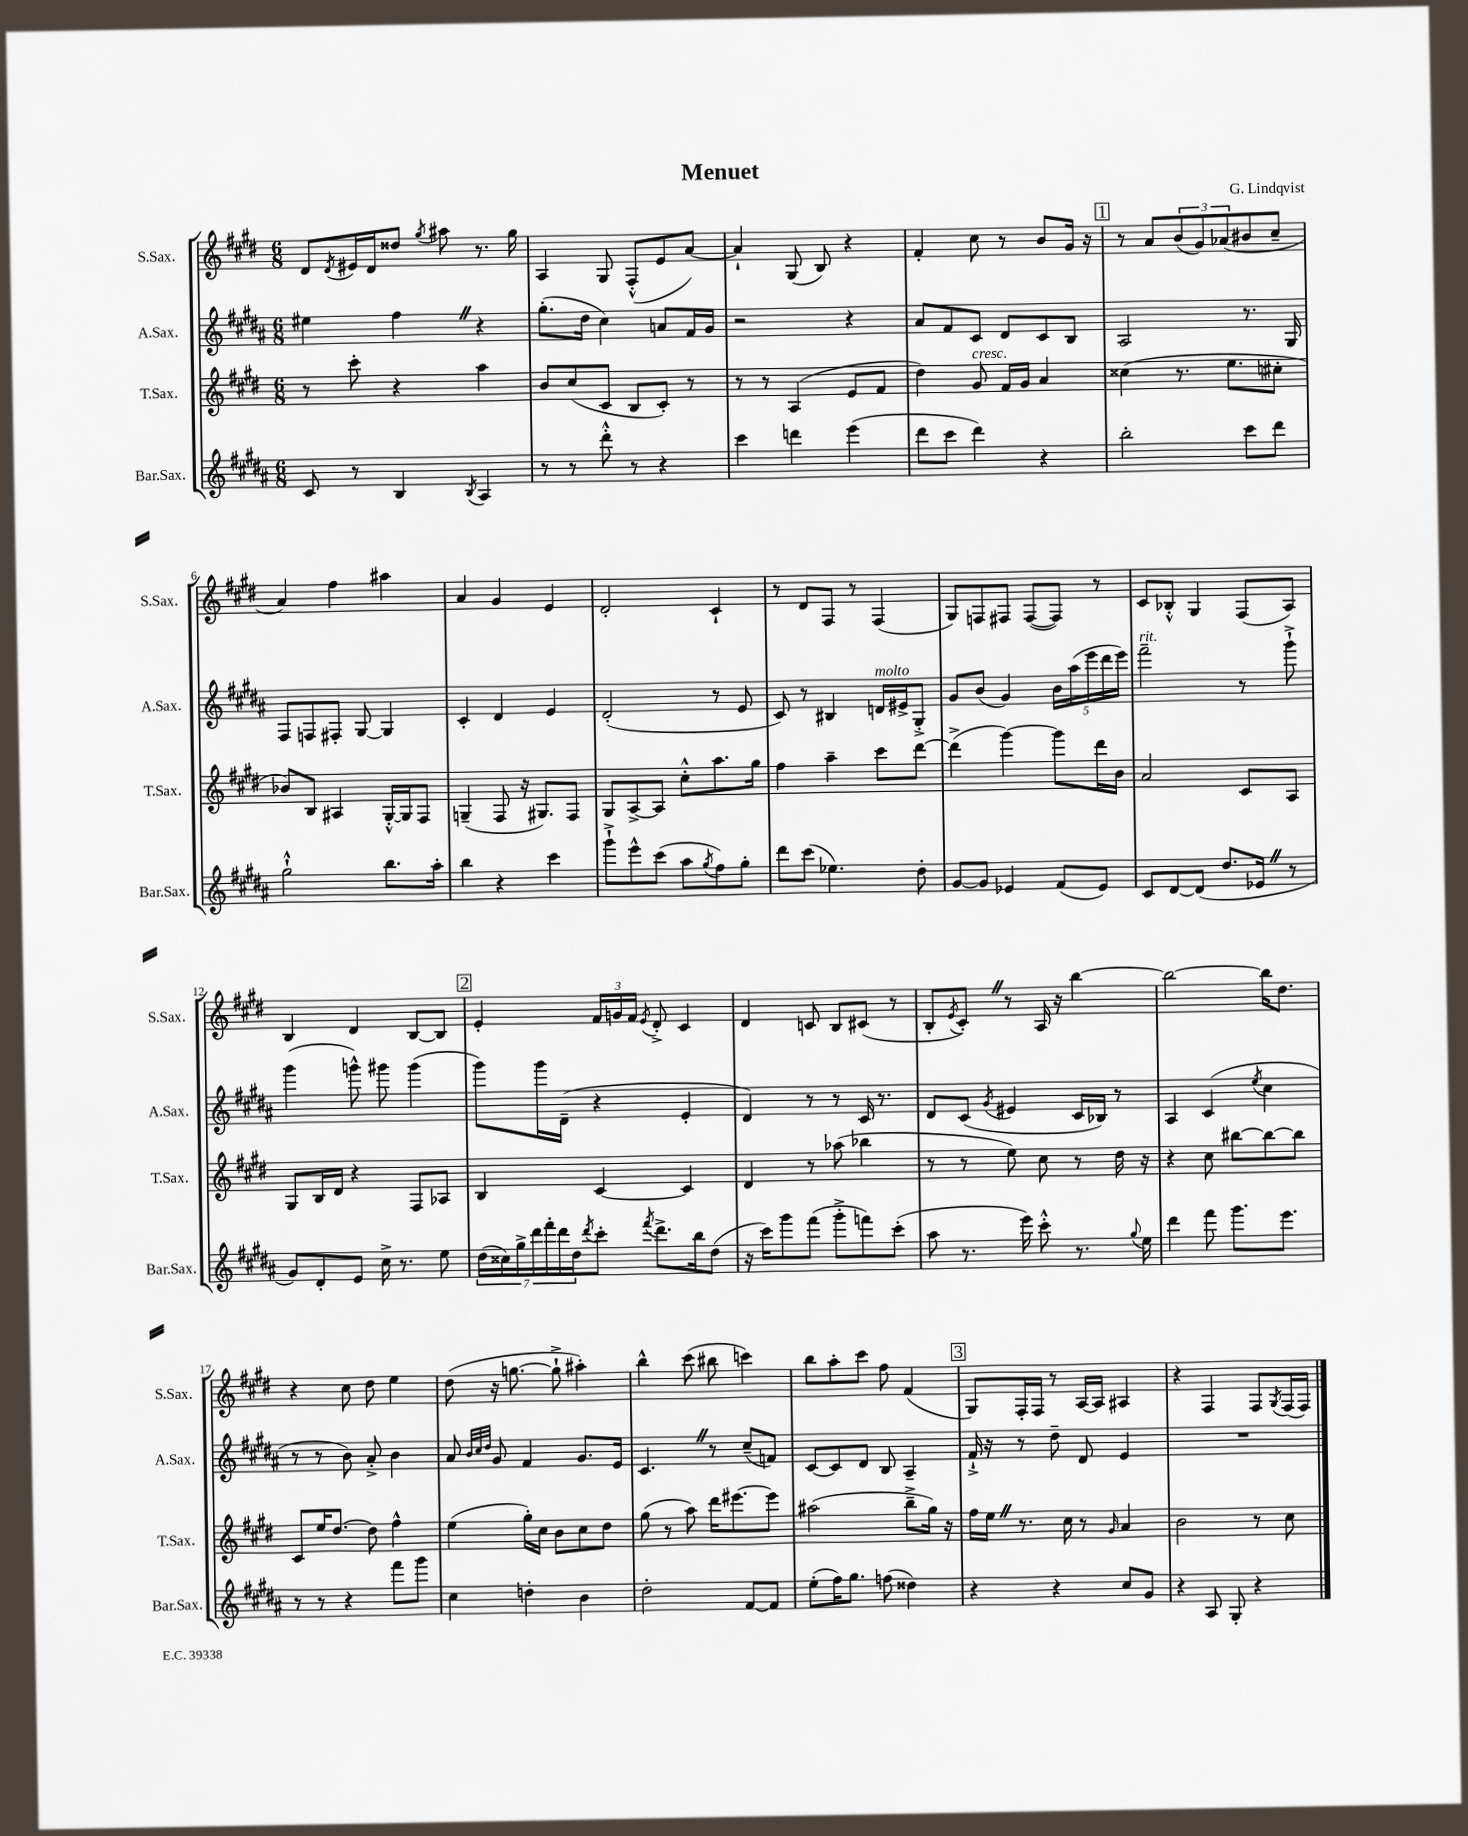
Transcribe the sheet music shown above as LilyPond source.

\header { title = "Menuet" composer = "G. Lindqvist" }
<<
\new StaffGroup <<
\new Staff = "s0" \with { instrumentName = "S.Sax." shortInstrumentName = "S.Sax." } {
    \clef treble \key e \major \numericTimeSignature \time 6/8
    dis'8 \acciaccatura { dis'8 } eis'16 dis'16 disis''8 \acciaccatura { gis''8 } ais''8 r8. gis''16 |
    a4 gis8 fis8-.-^( e'8 a'8~) |
    a'4-! gis8( b8) r4 |
    fis'4-. cis''8 r8 b'8 gis'16 r16 |
    \mark \markup { \box "1" } r8 a'8 \tuplet 3/2 { b'8( gis'8) aes'8( } bis'8 cis''8-- |
    a'4) fis''4 ais''4 |
    a'4 gis'4 e'4 |
    dis'2-. cis'4-! |
    r8 dis'8 fis8 r8 fis4( |
    gis8) f8 fis8 fis8~( fis8) r8 |
    cis'8 bes8-.-^ gis4 fis8( a8) |
    b4 dis'4 b8~ b8 |
    \mark \markup { \box "2" } e'4-. \tuplet 3/2 { fis'16 g'16 fis'16 } \acciaccatura { e'8 } dis'8-.-> cis'4 |
    dis'4 c'8 b8 cis'8( r8 |
    b8-. \acciaccatura { e'8 } cis'8-.) \once \override BreathingSign.text = \markup { \musicglyph "scripts.caesura.straight" } \breathe r8 a16 r16 b''4~ |
    b''2~ b''16 dis''8. |
    r4 cis''8 dis''8 e''4 |
    dis''8( r16 g''8.~ g''8-!-> ais''4-.) |
    b''4-^ cis'''8( bis''8 c'''4) |
    b''8 a''8-. cis'''8 fis''8 fis'4( |
    \mark \markup { \box "3" } gis8) fis16-. fis16 r8 a16~ a16 ais4 |
    r4 fis4 fis8 \acciaccatura { gis8 } fis16( fis16) \bar "|." |
}
\new Staff = "s1" \with { instrumentName = "A.Sax." shortInstrumentName = "A.Sax." } {
    \clef treble \key b \major \numericTimeSignature \time 6/8
    eis''4 fis''4 \once \override BreathingSign.text = \markup { \musicglyph "scripts.caesura.straight" } \breathe r4 |
    gis''8.-.( dis''16 cis''4) a'8 fis'16 gis'16 |
    r2 r4 |
    ais'8 fis'8 cis'8 dis'8 cis'8 b8 |
    \mark \markup { \box "1" } ais2 r8. gis16 |
    fis8 f8 fis8-. gis8~ gis4 |
    cis'4-. dis'4 e'4 |
    dis'2-.( r8 e'8 |
    cis'8) r8 bis4 d'16^\markup { \italic "molto" } eis'16-> gis8-.-> |
    gis'8 b'8( gis'4) \tuplet 5/4 { b'16 ais''16( e'''16 dis'''16 e'''16) } |
    fis'''2--^\markup { \italic "rit." } r8 gis'''8-!-> |
    gis'''4( g'''8-^) gis'''8 gis'''4( |
    \mark \markup { \box "2" } gis'''8) gis'''16 dis'16--( r4 e'4-. |
    dis'4) r8 r8 cis'16 r8. |
    dis'8 cis'8( \acciaccatura { gis'8 } eis'4 cis'16 bes16) r8 |
    ais4 cis'4( \acciaccatura { e''8 } cis''4 |
    r8 r8 b'8) ais'8-.-> b'4 |
    ais'8 \grace { b'32 cis''32 dis''32 } gis'8 fis'4 gis'8. e'16 |
    cis'4. \once \override BreathingSign.text = \markup { \musicglyph "scripts.caesura.straight" } \breathe r8 cis''8--( f'8) |
    cis'8~ cis'8 dis'8 b8 ais4-- |
    \mark \markup { \box "3" } fis'16-!-> r16 r8 dis''8-- dis'8 e'4 |
    R2. \bar "|." |
}
\new Staff = "s2" \with { instrumentName = "T.Sax." shortInstrumentName = "T.Sax." } {
    \clef treble \key e \major \numericTimeSignature \time 6/8
    r8 cis'''8-. r4 a''4 |
    b'8 cis''8( cis'8 b8 cis'8-.) r8 |
    r8 r8 a4( e'8 fis'8 |
    dis''4) gis'8^\markup { \italic "cresc." } fis'16 gis'16 a'4 |
    \mark \markup { \box "1" } cisis''4( r8. e''8. cis''8-. |
    bes'8) b8 ais4 gis16~-.-^ gis16 fis8 |
    g4--( fis8 r16 gis8.) fis8 |
    gis8 a8~-> a8 cis''8-.-^ a''8. gis''16 |
    fis''4 a''4-- cis'''8 dis'''8~ |
    dis'''4->( gis'''4~) gis'''8 dis'''16 b'16 |
    a'2 cis'8 a8 |
    gis8 b16 dis'16 r4 fis8 aes8 |
    \mark \markup { \box "2" } b4 cis'4~ cis'4 |
    dis'4 r8 aes''8( bes''4 |
    r8 r8 e''8) cis''8 r8 dis''16 r16 |
    r4 cis''8 bis''8~ bis''8~ bis''8 |
    cis'8 e''16 dis''8.~ dis''8 fis''4-^ |
    e''4( gis''16-.) cis''16 b'8 cis''8 dis''8 |
    gis''8( r8 a''8) dis'''16 eis'''8.~ eis'''8 |
    ais''2( b''8---> gis''16) r16 |
    \mark \markup { \box "3" } fis''16 e''16 \once \override BreathingSign.text = \markup { \musicglyph "scripts.caesura.straight" } \breathe r8. cis''16 r8 \grace { gis'16 } a'4 |
    b'2 r8 cis''8 \bar "|." |
}
\new Staff = "s3" \with { instrumentName = "Bar.Sax." shortInstrumentName = "Bar.Sax." } {
    \clef treble \key b \major \numericTimeSignature \time 6/8
    cis'8 r8 b4 \acciaccatura { b8 } ais4 |
    r8 r8 dis'''8-.-^ r8 r4 |
    cis'''4 d'''4 e'''4( |
    dis'''8 cis'''8 dis'''4) r4 |
    \mark \markup { \box "1" } b''2-. cis'''8 dis'''8 |
    gis''2-!-^ b''8. ais''16-. |
    b''4 r4 cis'''4 |
    gis'''8-!-> e'''8-^ cis'''8( ais''8 \acciaccatura { gis''8 } fis''8) gis''8-. |
    dis'''8 cis'''8( ees''4.) dis''8-. |
    gis'8~ gis'8 ees'4 fis'8( ees'8) |
    cis'8 dis'8~ dis'8( dis''8. ees'16 \once \override BreathingSign.text = \markup { \musicglyph "scripts.caesura.straight" } \breathe r8 |
    gis'8) dis'8-. e'8 cis''16-> r8. e''8 |
    \mark \markup { \box "2" } \tuplet 7/4 { dis''16( cisis''16) gis''16-> dis'''16 fis'''16-. dis'''16 dis''16 } \acciaccatura { dis'''8 } cis'''8-. \acciaccatura { fis'''8 } dis'''8.-> b''16 dis''8( |
    r16 cis'''16) gis'''8 fis'''8( gis'''8-.-> f'''8) cis'''8-.( |
    ais''8 r8. e'''16) cis'''8-.-^ r8. \appoggiatura { gis''8 } e''16 |
    dis'''4 fis'''8 gis'''8. e'''8. |
    r8 r8 r4 fis'''8 gis'''8 |
    cis''4 d''4-. b'4 |
    dis''2-. fis'8~ fis'8 |
    e''8-.( fis''16) gis''8. f''8( disis''4) |
    \mark \markup { \box "3" } r4 r4 cis''8 gis'8 |
    r4 ais8 gis8-. r4 \bar "|." |
}
>>
>>
